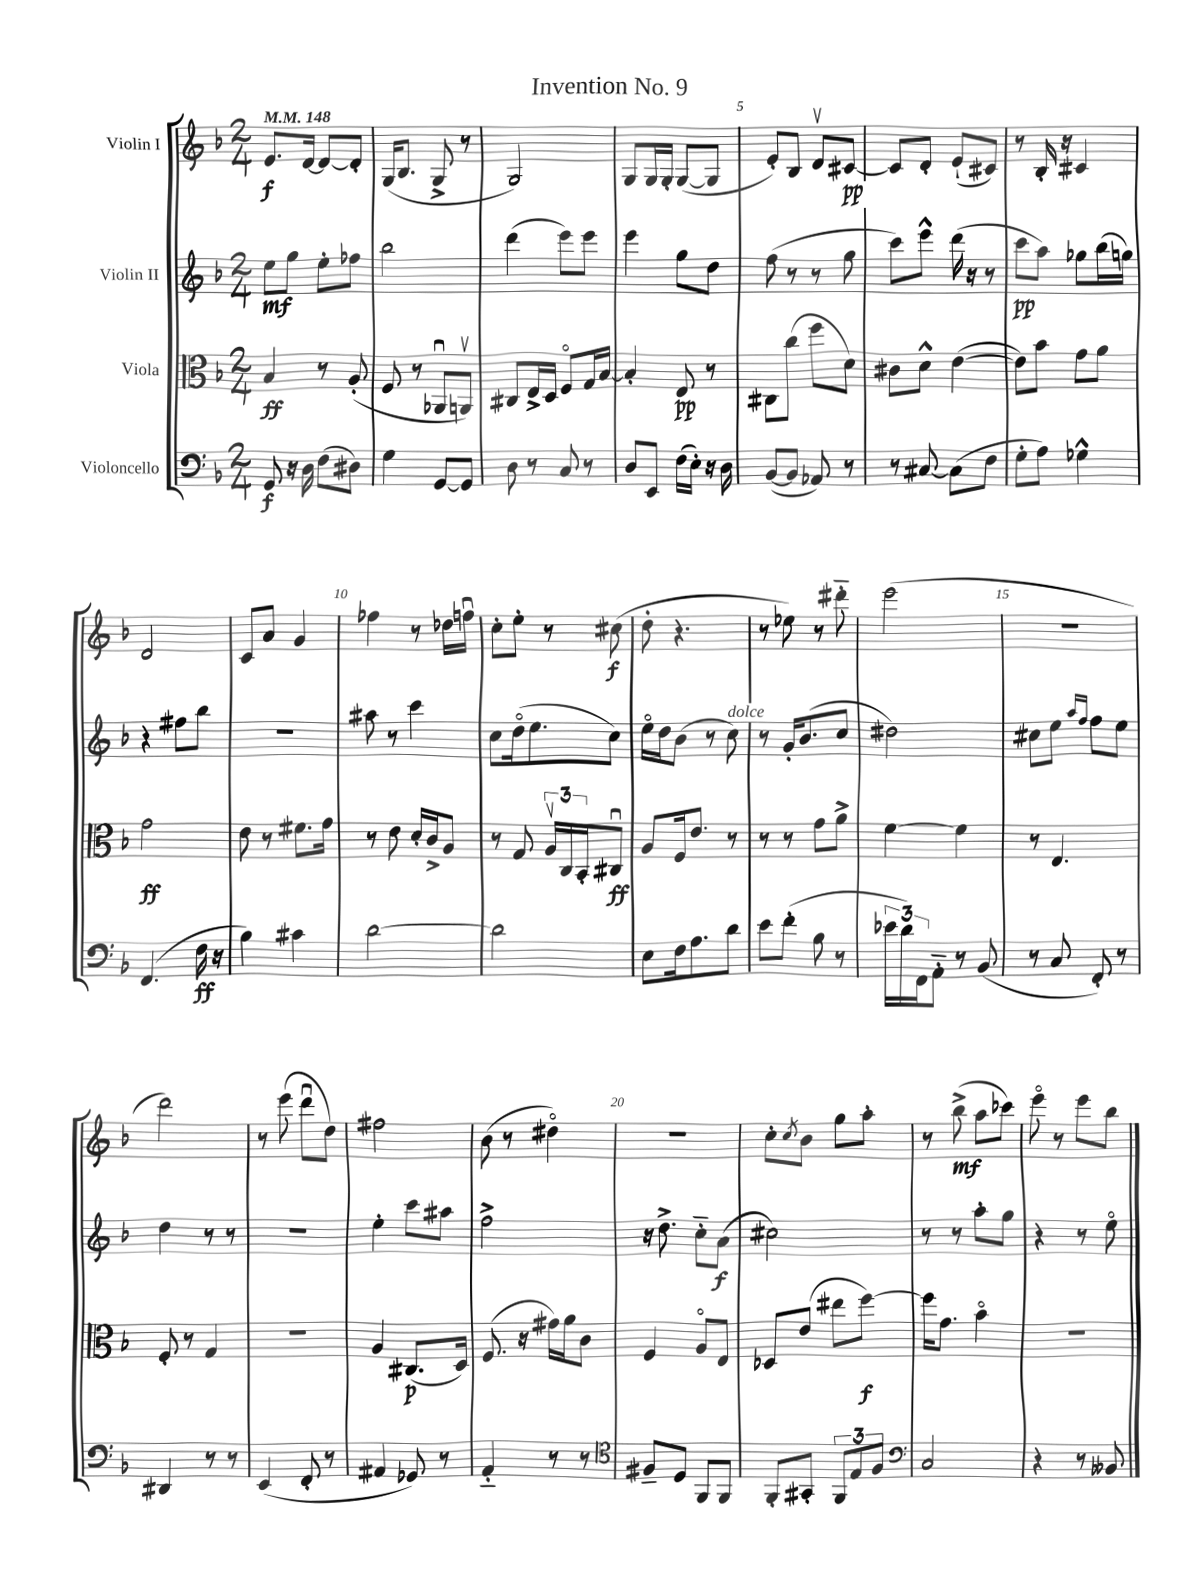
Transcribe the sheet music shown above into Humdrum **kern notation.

**kern	**kern	**kern	**kern
*staff4	*staff3	*staff2	*staff1
*clefF4	*clefC3	*clefG2	*clefG2
*k[b-]	*k[b-]	*k[b-]	*k[b-]
*M2/4	*M2/4	*M2/4	*M2/4
*MM148	*MM148	*MM148	*MM148
8GG/	4B-/	8ee\L	8.e/L
16r	.	8gg\J	.
16D\	.	.	[16d/Jk
(8F\L	8r	8ee'\L	8d/_L
8D#\J)	(8A'/	8ff-\J	8d'/]J
=	=	=	=
4G\	8F/	2bb-\	(16G/LK
.	.	.	8.B-/J
.	8r	.	.
[8GG/L	8AA-u/L	.	8G^/
8GG/]J	8AAv/J)	.	8r
=	=	=	=
8D\	8C#/L	(4ddd\	2G/)
8r	16E^/L	.	.
.	16D/JJ	.	.
8C/	8Fo/L	8eee\L)	.
8r	16G/L	8eee\J	.
.	[16B-/JJ	.	.
=	=	=	=
8D/L	4B-'/]	4eee\	8G/L
8EE/J	.	.	16G/L
.	.	.	16G'/JJ
(16F\LL	8E/	8gg\L	([8G/L
16E'\JJ)	.	.	.
16r	8r	8dd\J	8G/]J
16D\	.	.	.
=	=	=	=
([8BB-/L	8C#\L	(8ff\	8e'/L)
8BB-/]J	(8cc\J	8r	8B-/J
8AA-/)	8ff\L	8r	8dv/L
8r	8d\J)	8gg\	[8c#/J
=	=	=	=
8r	8c#\L	8ccc\L)	8c#/]L
[8C#/	8d^^\J	8eee^^\J	8d'/J
(8C#\]L	([4e\	(16ddd\	(8e`/L
.	.	16r	.
8F\J	.	8r	8c#/J)
=	=	=	=
8G'\L	8e\]L)	8ccc\L	8r
8A\J)	8b-\J	8aa\J)	16B-'/
.	.	.	16r
4G-^^\	8g\L	8gg-\L	4c#/
.	8a\J	(16bb-\L	.
.	.	16gg\JJ)	.
=	=	=	=
(4.FF/	2g\	4r	2d/
.	.	8ff#\L	.
16F\	.	8bb-\J	.
16r	.	.	.
=	=	=	=
4B-\)	8e\	2r	8c/L
.	8r	.	8a/J
4c#\	8.f#\L	.	4g/
.	16g\Jk	.	.
=	=	=	=
[2d\	8r	8aa#\	4ff-\
.	8e\	8r	.
.	16d'/LL	4ccc\	8r
.	16c^/J	.	.
.	8A/J	.	16dd-\LL
.	.	.	16ffu\JJ
=	=	=	=
2d\]	8r	8cc\L	8cc'\L
.	8G/	(16ddo\k	8ee'\J
.	.	8.ee\	.
.	24Av/LL	.	8r
.	24C/	.	.
.	24BB-'/J	.	.
.	8C#u/J	8cc\J)	(8cc#\
=	=	=	=
8E\L	8A/L	16eeo\LL	8dd'\
.	.	16dd\J	.
16F\k	16F/k	(8b-\J	4.r
8.A\	8.e/J	.	.
.	.	8r	.
8d\J	8r	8cc\)	.
=	=	=	=
8e\L	8r	8r	8r
(8f'\J	8r	16g'/LK	8ee-\)
.	.	(8.b-/	.
8B-\	8g\L	.	8r
8r	8a^\J	8cc/J	8ddd#'~\
=	=	=	=
24e-\LL	[4f\	2dd#\)	(2eee\
24d\)	.	.	.
24FF\J	.	.	.
8AA'~\J	.	.	.
8r	4f\]	.	.
(8BB-/	.	.	.
=	=	=	=
8r	8r	8cc#\L	2r
8C/	4.E/	8ee\J	.
.	.	16qqaa/LL	.
.	.	16qqff/JJ	.
8FF'/)	.	8ff\L	.
8r	.	8ee\J	.
=	=	=	=
4DD#/	8F'/	4dd\	2ddd\)
.	8r	.	.
8r	4G/	8r	.
8r	.	8r	.
=	=	=	=
(4EE/	2r	2r	8r
.	.	.	(8eee\
8FF'/	.	.	8dddu\L
8r	.	.	8dd\J)
=	=	=	=
4AA#/	4A/	4ee'\	2ff#\
8GG-/)	(8.C#/L	8ccc\L	.
8r	.	8aa#\J	.
.	16D/Jk)	.	.
=	=	=	=
4AA'~/	(8.F/	2ff^\	(8b-\
.	.	.	8r
.	16r	.	.
8r	16g#\LL)	.	4dd#o\)
.	16a\J	.	.
8r	8c\J	.	.
=	=	=	=
*clefC4	*	*	*
8F#~/L	4F/	16r	2r
.	.	8.dd^\	.
8D/J	.	.	.
8FF/L	8Ao/L	8cc'~\L	.
8FF/J	8E/J	(8a\J	.
=	=	=	=
8FF'/L	8D-/L	2cc#\)	8cc'\L
.	.	.	8qcc/
8GG#'/J	(8e/J	.	8b-\J
12FF/L	8ee#\L	.	8gg\L
12E/	.	.	.
.	[8ff\J)	.	8aa'\J
12F/J	.	.	.
=	=	=	=
*clefF4	*	*	*
2C/	16ff\]LK	8r	8r
.	8.g\J	.	.
.	.	8r	(8bb-^\
.	4b-o\	8aa'\L	8aa\L
.	.	8gg\J	8ccc-\J)
=	=	=	=
4r	2r	4r	8eeeo\
.	.	.	8r
8r	.	8r	8eee\L
8BB--/	.	8eeo\	8bb-\J
==	==	==	==
*-	*-	*-	*-
